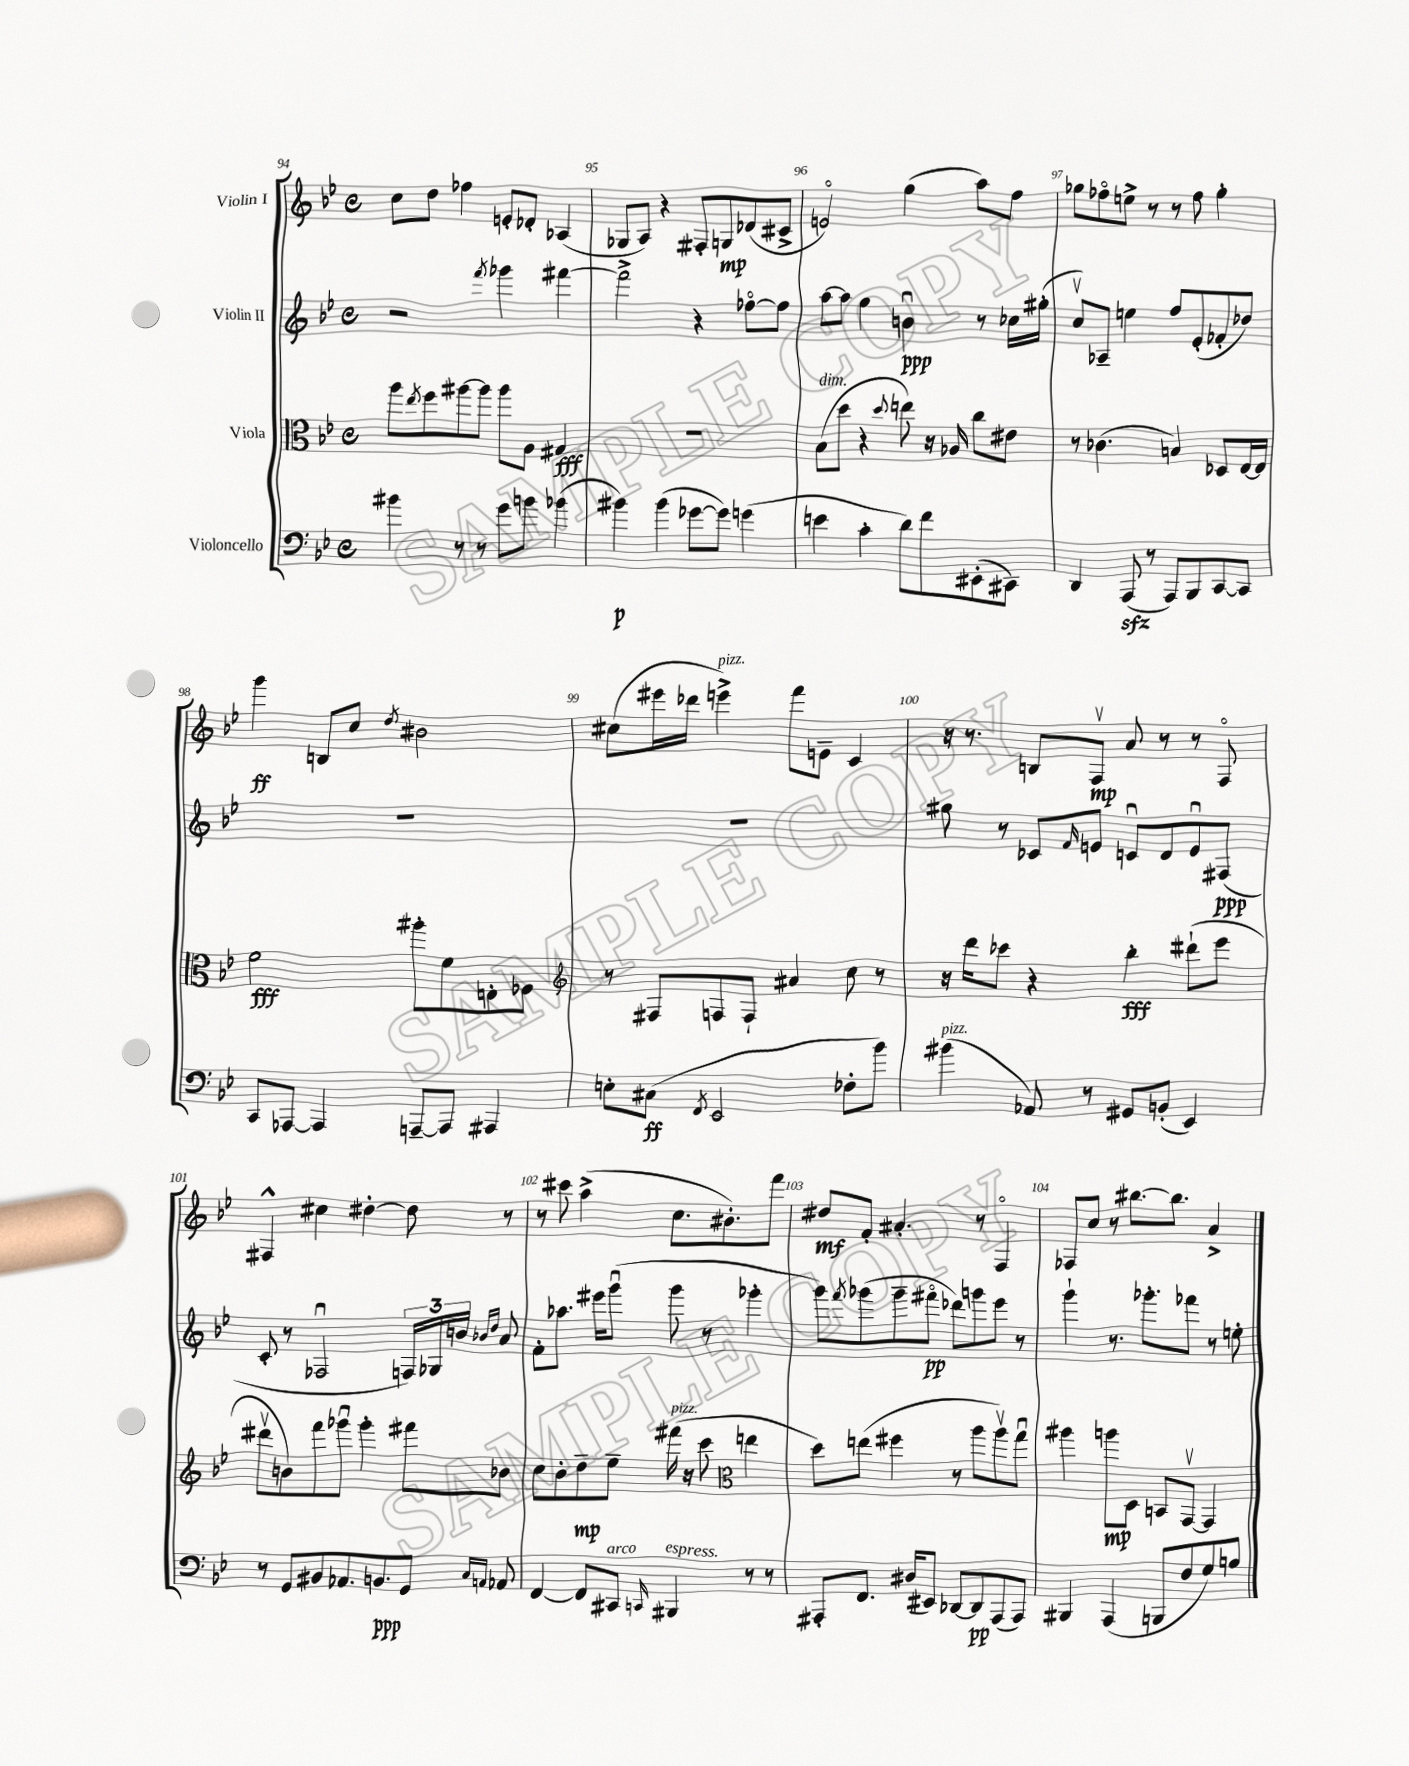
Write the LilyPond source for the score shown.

<<
\new StaffGroup <<
\new Staff = "s0" \with { instrumentName = "Violin I" } {
    \clef treble \key bes \major \defaultTimeSignature \time 4/4
    c''8 d''8 fes''4 e'8-. des'8-. aes4( |
    ges8 a8) r4 fis8-. g8\mp des'8( cis'8-> |
    e'2\flageolet) g''4( a''8) f''8 |
    ges''8 fes''8\flageolet e''8-> r8 r8 fes''8 ges''4-. |
    g'''4\ff b8 c''8 \acciaccatura { d''8 } bis'2 |
    cis''8( eis'''16 des'''16 e'''4->^\markup { \italic "pizz." }) f'''8 e'8-- c'4 |
    r16 r8. b8 f8\upbow\mp a'8 r8 r8 f8\flageolet |
    fis4-^ cis''4 dis''4~-. dis''8 r8 |
    r8 cis'''8 a''4->( c''8. bis'8.-.) f'''8 |
    dis''8\mf f'8-. ais'4.-. r8 f4\flageolet |
    fes8 c''8 r8 bis''8.~ bis''8. a'4-> \bar "|." |
}
\new Staff = "s1" \with { instrumentName = "Violin II" } {
    \clef treble \key bes \major \defaultTimeSignature \time 4/4
    r2 \acciaccatura { f'''8 } ges'''4 fis'''4~ |
    fis'''2-> r4 fes''8~\flageolet fes''8 |
    a''8~ a''8 g''4 b'4\downbow\ppp r8 ces''16 gis''16-.( |
    c''8\upbow) aes8-- e''4 f''8 ees'8-.( fes'8-. des''8) |
    R1 |
    R1 |
    gis''8 r8 ces'8 \grace { f'16 } e'8 c'8\downbow d'8 e'8\downbow fis8\ppp( |
    c'8-. r8 fes2\downbow \tuplet 3/2 { f16) ges16 b'16 } \grace { bes'16 d''16 } a'8 |
    f'8-. aes''8. eis'''16 g'''8\downbow( g'''8 r8 ges'''4-. |
    g'''8) \acciaccatura { f'''8 } ges'''8( ges'''8-- fis'''8\flageolet\pp des'''8) g'''8 ees'''8 r8 |
    g'''4-! r8. ges'''8.-. fes'''8 r8 e''8-. \bar "|." |
}
\new Staff = "s2" \with { instrumentName = "Viola" } {
    \clef alto \key bes \major \defaultTimeSignature \time 4/4
    a''8 \acciaccatura { ees''8 } f''8 ais''8~ ais''8 ais''8 a8 gis4\fff |
    R1 |
    bes8^\markup { \italic "dim." }( d''8 r4 \appoggiatura { d''8 } e''8) r16 aes16 c''8 eis'8 |
    r8 ces'4.( b4) des8 ees16~ ees16 |
    f'2\fff ais''8-. f'8 e8-. fes8 |
    \clef treble r8 fis8 f8 f8-! ais'4 c''8 r8 |
    r16 d'''16 ces'''8 r4 bes''4-.\fff dis'''8-!( ees'''8 |
    dis'''8\upbow b'8) f'''8 ges'''8\downbow ges'''4-. fis'''8 bes'8 |
    c''8 bes'8-. d''8--\mp ees''8-- fis'''16^\markup { \italic "pizz." }( r16 c'''8 \clef alto e''4 |
    d''8) e''8( fis''4 r8 a''8 a''8\upbow) g''8\downbow |
    ais''4 a''8\mp d8 b,8 g,8~\upbow g,4 \bar "|." |
}
\new Staff = "s3" \with { instrumentName = "Violoncello" } {
    \clef bass \key bes \major \defaultTimeSignature \time 4/4
    bis'4 r8 r8 g'8 b'8 bes'4( |
    bis'4\p) bis'4( ges'8~ ges'8) g'4( |
    e'4 c'4-. d'8) f'8 eis,8-.( cis,8) |
    d,4 a,,8\sfz( r8 a,,8) bes,,8 c,8~ c,8 |
    c,8 aes,,8~ aes,,4 a,,8~-- a,,8 ais,,4 |
    e8-. cis8\ff( \acciaccatura { f,8 } ees,2 fes8-. bes'8) |
    bis'4^\markup { \italic "pizz." }( aes,8) r8 gis,8 b,8-.( ees,4) |
    r8 g,8 bis,8 aes,8. b,8.\ppp g,8 \grace { c16 a,16 } aes,8 |
    f,4~ f,8 cis,8^\markup { \italic "arco" } \grace { c,16 } bis,,4^\markup { \italic "espress." } r8 r8 |
    ais,,8-. f,8. dis16( eis,8) des,8~ des,8\pp ais,,8( ais,,8) |
    bis,,4 a,,4( b,,8 f8 g8) b8 \bar "|." |
}
>>
>>
\layout { \context { \Score currentBarNumber = #94 \override BarNumber.break-visibility = ##(#f #t #t) barNumberVisibility = #all-bar-numbers-visible } }
